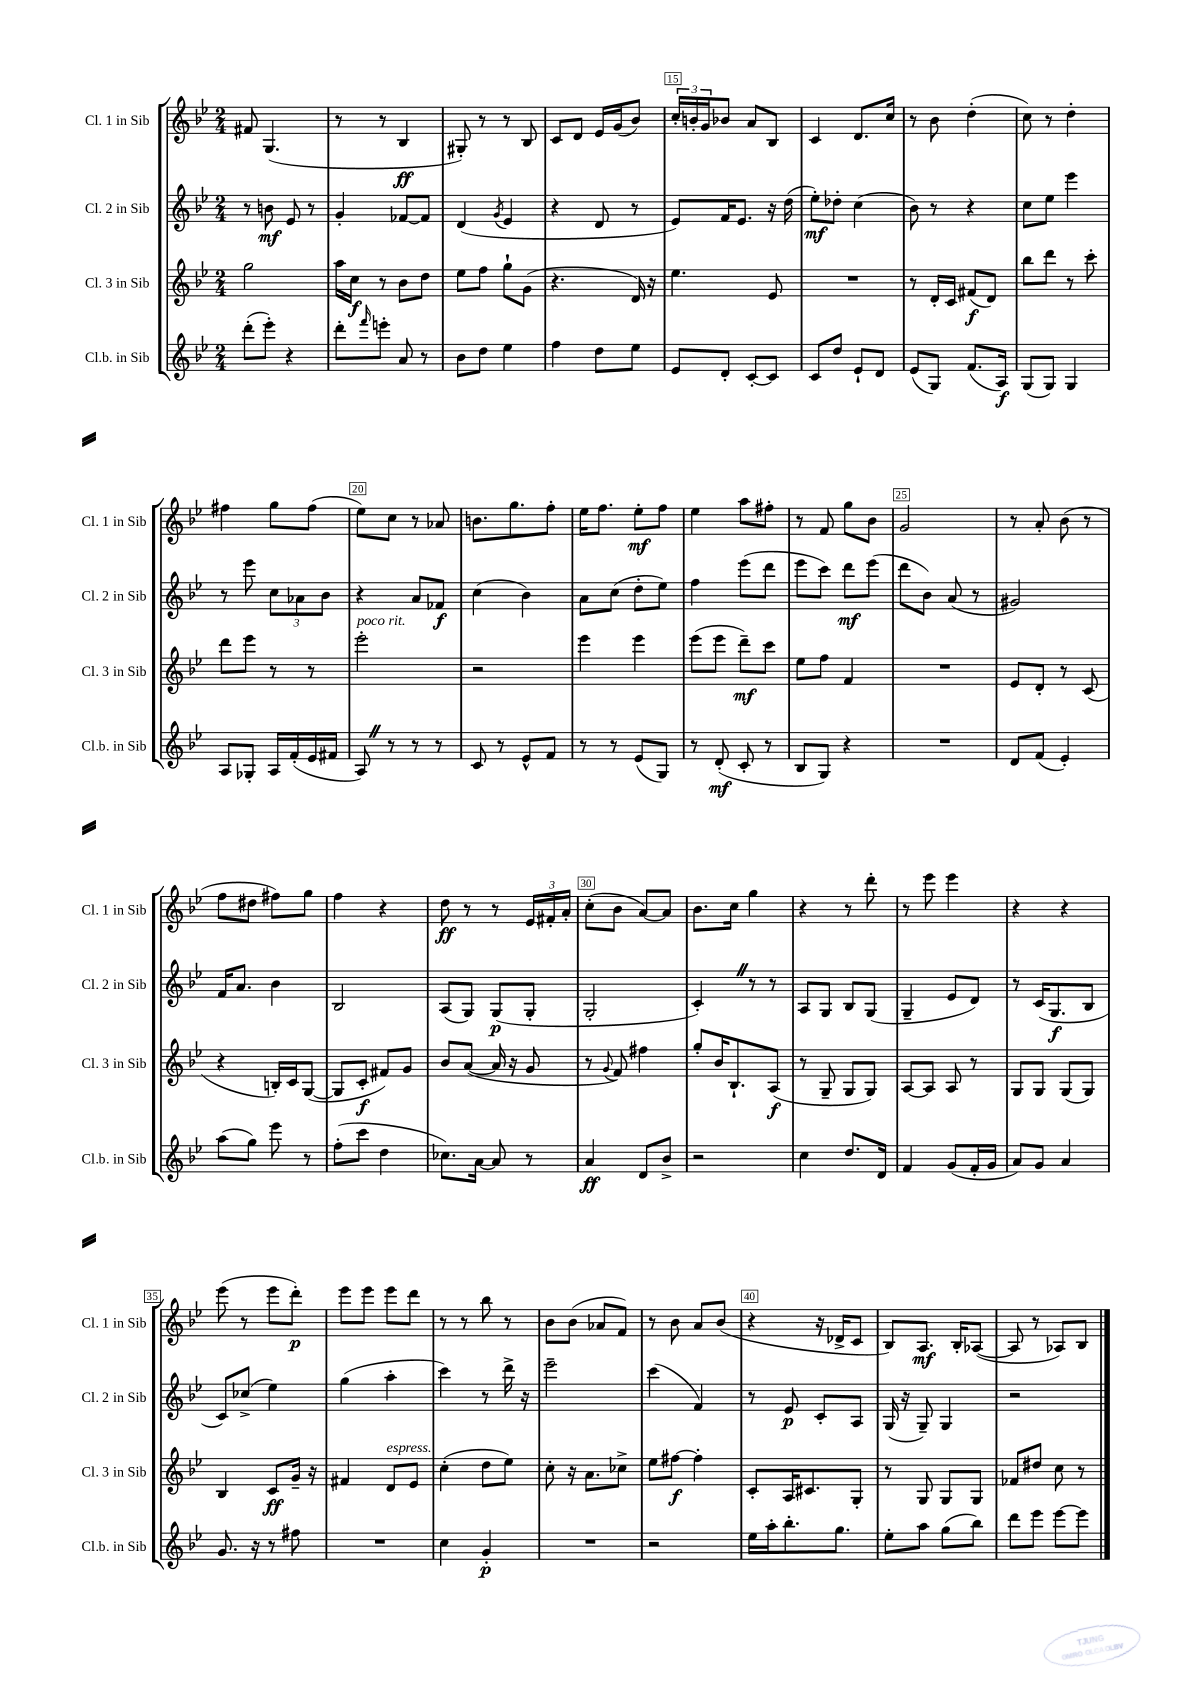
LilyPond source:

<<
\new StaffGroup <<
\new Staff = "s0" \with { instrumentName = "Cl. 1 in Sib" shortInstrumentName = "Cl. 1 in Sib" } {
    \clef treble \key bes \major \numericTimeSignature \time 2/4
    fis'8 g4.( |
    r8 r8 bes4\ff |
    gis8-.) r8 r8 bes8 |
    c'8 d'8 ees'16 g'16( bes'8) |
    \tuplet 3/2 { c''16-. b'16-. g'16 } bes'8 a'8 bes8 |
    c'4 d'8. c''16 |
    r8 bes'8 d''4-.( |
    c''8) r8 d''4-. |
    fis''4 g''8 fis''8( |
    ees''8) c''8 r8 aes'8 |
    b'8. g''8. f''8-. |
    ees''16 f''8. ees''8-.\mf f''8 |
    ees''4 a''8 fis''8-. |
    r8 f'8 g''8 bes'8 |
    g'2 |
    r8 a'8-. bes'8( r8 |
    f''8 dis''8 fis''8) g''8 |
    f''4 r4 |
    d''8\ff r8 r8 \tuplet 3/2 { ees'16 fis'16-. a'16-. } |
    c''8-.( bes'8 a'8~) a'8 |
    bes'8. c''16 g''4 |
    r4 r8 d'''8-. |
    r8 ees'''8 ees'''4 |
    r4 r4 |
    ees'''8( r8 ees'''8 d'''8-.\p) |
    ees'''8 ees'''8 ees'''8 d'''8 |
    r8 r8 bes''8 r8 |
    bes'8 bes'8( aes'8 f'8) |
    r8 bes'8 a'8 bes'8( |
    r4 r16 des'16-> c'8 |
    bes8) a8.\mf bes16-. aes8~( |
    aes8 r8 aes8) bes8 \bar "|." |
}
\new Staff = "s1" \with { instrumentName = "Cl. 2 in Sib" shortInstrumentName = "Cl. 2 in Sib" } {
    \clef treble \key bes \major \numericTimeSignature \time 2/4
    r8 b'8\mf ees'8 r8 |
    g'4-. fes'8~ fes'8 |
    d'4( \acciaccatura { g'8 } ees'4 |
    r4 d'8 r8 |
    ees'8) f'16 ees'8. r16 d''16( |
    ees''8-.\mf) des''8-. c''4( |
    bes'8) r8 r4 |
    c''8 ees''8 ees'''4 |
    r8 ees'''8 \tuplet 3/2 { c''8 aes'8 bes'8 } |
    r4 a'8 fes'8\f |
    c''4( bes'4) |
    a'8 c''8( d''8-. ees''8) |
    f''4 ees'''8( d'''8 |
    ees'''8 c'''8) d'''8\mf ees'''8( |
    d'''8 bes'8) a'8( r8 |
    gis'2) |
    f'16 a'8. bes'4 |
    bes2 |
    a8( g8) g8\p( g8-. |
    g2-. |
    c'4-.) \once \override BreathingSign.text = \markup { \musicglyph "scripts.caesura.straight" } \breathe r8 r8 |
    a8 g8 bes8 g8( |
    g4-- ees'8 d'8) |
    r8 c'16( g8.\f bes8 |
    c'8) ces''8->( ees''4) |
    g''4( a''4-. |
    c'''4) r8 d'''16-> r16 |
    ees'''2-- |
    c'''4( f'4) |
    r8 ees'8\p c'8-. a8 |
    g16( r16 g8--) g4 |
    r2 \bar "|." |
}
\new Staff = "s2" \with { instrumentName = "Cl. 3 in Sib" shortInstrumentName = "Cl. 3 in Sib" } {
    \clef treble \key bes \major \numericTimeSignature \time 2/4
    g''2 |
    a''16 c''16\f r8 bes'8 d''8 |
    ees''8 f''8 g''8-! g'8( |
    r4. d'16) r16 |
    ees''4. ees'8 |
    R2 |
    r8 d'16-. c'16 fis'8\f( d'8) |
    bes''8 d'''8 r8 c'''8-. |
    d'''8 ees'''8 r8 r8 |
    ees'''2-.^\markup { \italic "poco rit." } |
    r2 |
    ees'''4 ees'''4 |
    ees'''8( ees'''8 d'''8--\mf) c'''8 |
    ees''8 f''8 f'4 |
    R2 |
    ees'8 d'8-. r8 c'8( |
    r4 b16-.) c'16 g8~( |
    g8 c'8-.\f fis'8) g'8 |
    bes'8 a'8~( a'16 r16 g'8 |
    r8 \appoggiatura { g'8 } f'8) fis''4 |
    g''8-. bes'16 bes8.-! a8\f( |
    r8 g8-- g8 g8) |
    a8~ a8 a8 r8 |
    g8 g8 g8( g8) |
    bes4 c'8\ff g'16-- r16 |
    fis'4 d'8^\markup { \italic "espress." } ees'8 |
    c''4-.( d''8 ees''8) |
    c''8-. r16 a'8. ces''8-> |
    ees''8 fis''8~\f fis''4-. |
    c'8-. a16 cis'8. g8-. |
    r8 g8 g8 g8 |
    fes'8 dis''8 c''8 r8 \bar "|." |
}
\new Staff = "s3" \with { instrumentName = "Cl.b. in Sib" shortInstrumentName = "Cl.b. in Sib" } {
    \clef treble \key bes \major \numericTimeSignature \time 2/4
    d'''8-.( ees'''8-.) r4 |
    d'''8-. \grace { f'''16 } e'''8-. a'8 r8 |
    bes'8 d''8 ees''4 |
    f''4 d''8 ees''8 |
    ees'8 d'8-. c'8~-. c'8 |
    c'8 d''8 ees'8-! d'8 |
    ees'8( g8) f'8.( a16\f) |
    g8( g8) g4 |
    a8 ges8-. a16 f'16-.( ees'16 fis'16 |
    a8) \once \override BreathingSign.text = \markup { \musicglyph "scripts.caesura.straight" } \breathe r8 r8 r8 |
    c'8 r8 ees'8-^ f'8 |
    r8 r8 ees'8( g8) |
    r8 d'8-.\mf( c'8-. r8 |
    bes8 g8) r4 |
    R2 |
    d'8 f'8( ees'4-.) |
    a''8( g''8) ees'''8 r8 |
    f''8-.( c'''8 d''4 |
    ces''8.) a'16~ a'8 r8 |
    a'4\ff d'8 bes'8-> |
    r2 |
    c''4 d''8. d'16 |
    f'4 g'8( f'16-. g'16 |
    a'8) g'8 a'4 |
    g'8. r16 r8 fis''8 |
    R2 |
    c''4 g'4-.\p |
    R2 |
    r2 |
    ees''16 a''16-. bes''8.-. g''8. |
    ees''8-. a''8 g''8( bes''8) |
    d'''8 ees'''8 ees'''8~ ees'''8 \bar "|." |
}
>>
>>
\layout { \context { \Score currentBarNumber = #11 \override BarNumber.break-visibility = ##(#f #t #t) barNumberVisibility = #(every-nth-bar-number-visible 5) \override BarNumber.stencil = #(make-stencil-boxer 0.1 0.3 ly:text-interface::print) } }
